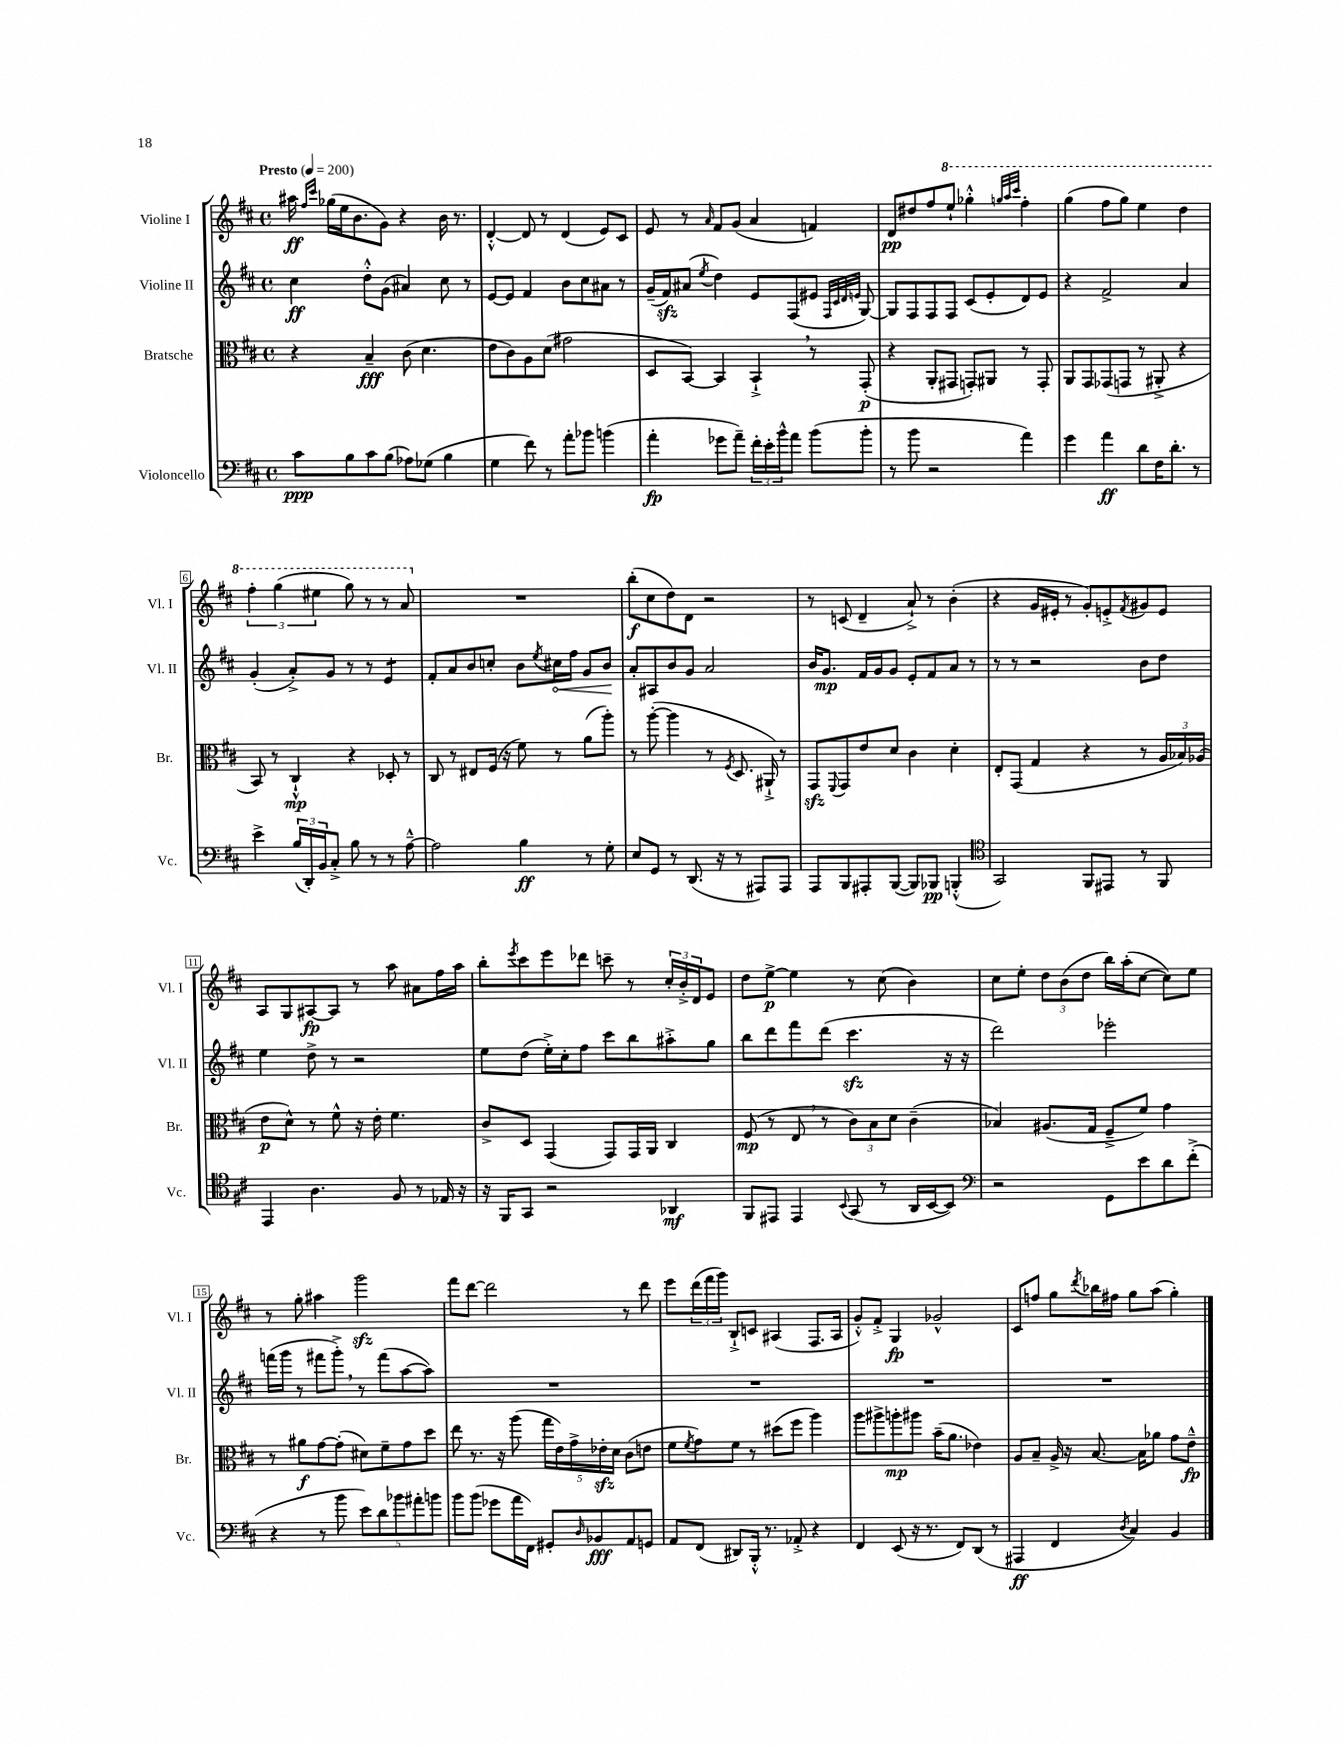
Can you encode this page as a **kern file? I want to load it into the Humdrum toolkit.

**kern	**kern	**kern	**kern
*staff4	*staff3	*staff2	*staff1
*clefF4	*clefC3	*clefG2	*clefG2
*k[f#c#]	*k[f#c#]	*k[f#c#]	*k[f#c#]
*M4/4	*M4/4	*M4/4	*M4/4
*met(c)	*met(c)	*met(c)	*met(c)
*MM200	*MM200	*MM200	*MM200
8c#	4r	4cc#	16aa#
.	.	.	16qqff#
.	.	.	16qqccc#
.	.	.	(16gg-
8B	.	.	16ee
.	.	.	8.b
8c#	4B~	8dd'^^	.
(8B	.	(8g	8g)
8A-)	(8c#	4a#)	4r
(8G-	4.d	.	.
4B	.	8cc#	16b
.	.	.	8.r
.	.	8r	.
=	=	=	=
4G	8e	[8e	[4d'^^
.	8c#)	8e]	.
8f#)	8A	4f#	8d]
8r	(8d	.	8r
8a'	2g#	8b	(4d
8b-	.	8cc#	.
(4b	.	8a#	8e)
.	.	8r	8c#
=	=	=	=
4a'	8D	(16g~	8e
.	.	16f#)	.
.	[8BB)	(8a#	8r
.	.	8qee	16qqa
8g-	4BB]	4dd)	8f#
8a~)	.	.	(8g
24f#'	4BB`^	8e	4a
24e'	.	.	.
24b^^	.	.	.
8a	.	(8F#	.
(8b	8r	8e#	4f)
.	.	32qqF#	.
.	.	32qqc#	.
.	.	32qqd	.
.	.	32qqe	.
8b'	(8GG'	[8G)	.
=	=	=	=
8r	4r	8G]	8d
8b	.	8F#	8dd#
2r	8AA'	8F#	8ff#
.	8GG#	8F#	8eee`
.	8GG')	(8c#	4ggg-'^^
.	8AA#	8e'	.
.	.	.	32qqggg
.	.	.	32qqaaa
.	.	.	32qqcccc#
4a)	8r	8d)	4fff#'
.	8GG'	8e	.
=	=	=	=
4g	8AA	4r	(4ggg
.	8GG	.	.
4a	(8GG-	2f#^	8fff#
.	8GG	.	8ggg)
8d	8r	.	4eee
16F#	8AA#'^	.	.
8.d'	.	.	.
.	4r	4a	4ddd
8r	.	.	.
=	=	=	=
4e^	8BB)	(4g'	6fff#'
.	8r	.	.
.	.	.	(6ggg
(24B	4C#`^^	8a'^)	.
24DD')	.	.	.
24BB	.	.	6eee#
8C#'^	.	8g	.
8B	4r	8r	8ggg)
8r	.	8r	8r
8r	8D-'	4e	8r
[8A~^^	8r	.	8aa
=	=	=	=
2A]	8C#	8f#'	1r
.	8r	8a	.
.	8E#	8b	.
.	(16F#	8cc'	.
.	16r	.	.
4B	8f#)	8b	.
.	.	8qee	.
.	8r	16cc#	.
.	.	16ff#	.
8r	(8a	8g	.
8G'	8aa')	8b	.
=	=	=	=
8E	8r	8a'	(8bb'
8GG	([8aa'	8A#	8cc#
8r	4aa]	8b	8dd)
(8.DD	.	8g	8d
.	8r	2a	2r
16r	.	.	.
.	8qF#	.	.
8r	8.D	.	.
8AAA#)	.	.	.
.	16AA#`^)	.	.
8AAA#	8r	.	.
=	=	=	=
8AAA	8GG	16b	8r
.	.	8.g	.
.	8qqFF#	.	.
8BBB	8GG	.	(8c
8AAA#'	8e	16f#	4d~
.	.	16g	.
([8BBB	8d	8g	.
8BBB])	4c#	8e'	8a`^)
8BBB-	.	8f#	8r
(4BBB'^^	4d'	8a	(4b'
.	.	8r	.
=	=	=	=
*clefC4	*	*	*
2GG)	8E'	8r	4r
.	(8GG	8r	.
.	4G	2r	16g
.	.	.	16e#'
.	.	.	8r
8FF#	4r	.	8g')
8EE#	.	.	8e'^
.	.	.	8qf#
8r	8r	8b	8g#
8FF#	24A	8dd	8e
.	24B-)	.	.
.	(24A-	.	.
=	=	=	=
4EE	8e	4ee	8A
.	8d^^)	.	8G
4.A	8r	8dd^	[8A#
.	8f#^^	8r	8A#]
.	16r	2r	8r
.	16e'	.	.
8F#	4.f#	.	8aa
8r	.	.	8a#
16E-	.	.	16ff#
16r	.	.	16aa
=	=	=	=
16r	8c#^	8ee	8bb'
16FF#	.	.	.
.	.	.	8qeee
8GG	8D	(8dd	8ccc#
2r	(4GG	16ee'^)	8eee
.	.	16cc#'	.
.	.	8ff#	8ddd-
.	8GG)	8ccc#	8ccc~
.	16GG	8bb	8r
.	16AA	.	.
4AA-	4C#	8aa#'^	24cc#'
.	.	.	24b'^
.	.	.	24d
.	.	8gg	8e
=	=	=	=
8FF#	(8F#	8bb	8dd
8EE#	8r	8ddd	[8ee^
4EE#	8E	8fff#	4ee]
.	8r	(8ddd	.
8qqBB	.	.	.
(8GG	12c#)	4.ccc#	8r
.	12B	.	.
8r	.	.	(8cc#
.	12d	.	.
16AA	(4c#~	.	4b)
[16BB	.	.	.
8BB])	.	16r	.
.	.	16r	.
=	=	=	=
*clefF4	*	*	*
2r	4B-)	2ddd)	8cc#
.	.	.	8ee'
.	(8.A#	.	12dd
.	.	.	(12b
.	.	.	12dd
.	16G	.	.
8GG	8F#~^	2eee-'	16bb)
.	.	.	(16aa'
8e	8f#)	.	[8cc#
8d	4g	.	8cc#])
(8f#'^	.	.	8ee
=	=	=	=
4r	8r	(16fff	8r
.	.	16ggg	.
.	8a#	8r	8gg'
8r	[8g	8fff#	4aa#
8b	(8g']	8ggg'^)	.
10e)	8d#)	8r	2ggg
10d	.	.	.
.	8f#~	(8fff#	.
10b-	.	.	.
.	8g	[8aa	.
10a#'	.	.	.
.	8dd	8aa])	.
10b	.	.	.
=	=	=	=
8b	8ee	1r	8fff#
(8b	8.r	.	[8ddd
8g-	.	.	2ddd]
.	16r	.	.
16a	(8aa	.	.
16FF#)	.	.	.
8GG#'	20gg	.	.
.	20e)	.	.
.	20g^	.	.
16qqD	.	.	.
8BB-	.	.	.
.	20e-'	.	.
.	20d	.	.
8AA	(8c#	.	8r
8GG	8e	.	8ddd
=	=	=	=
8AA	8f#	1r	8eee
.	8qf#	.	.
(8FF#	8g)	.	(24ddd
.	.	.	24fff#
.	.	.	24ggg)
8DD#)	8f#	.	8B`^
16BBB'^^	8r	.	8c
8.r	.	.	.
.	(8dd#	.	(4A#
8AA-'^	8ff#	.	.
4r	4aa)	.	8.F#
.	.	.	16A#
=	=	=	=
4FF#	8aa	1r	8g'^^)
.	8aa#^	.	8f#'^
(8EE	8aa'	.	4G
16r	8aa#	.	.
8.r	.	.	.
.	(16b~	.	2g-^^
.	8.a	.	.
8FF#)	.	.	.
(8DD	4e-)	.	.
8r	.	.	.
=	=	=	=
4AAA#	8A	1r	8c#
.	8B~	.	8ff
4FF#	16A^	.	8gg
.	16r	.	.
.	.	.	8qddd
.	[8.B	.	16bb-
.	.	.	16ff#
8qD	.	.	.
4C#)	.	.	8gg
.	16B]	.	.
.	8a-	.	(8aa
4BB	8g	.	4gg')
.	8e~^^	.	.
==	==	==	==
*-	*-	*-	*-
